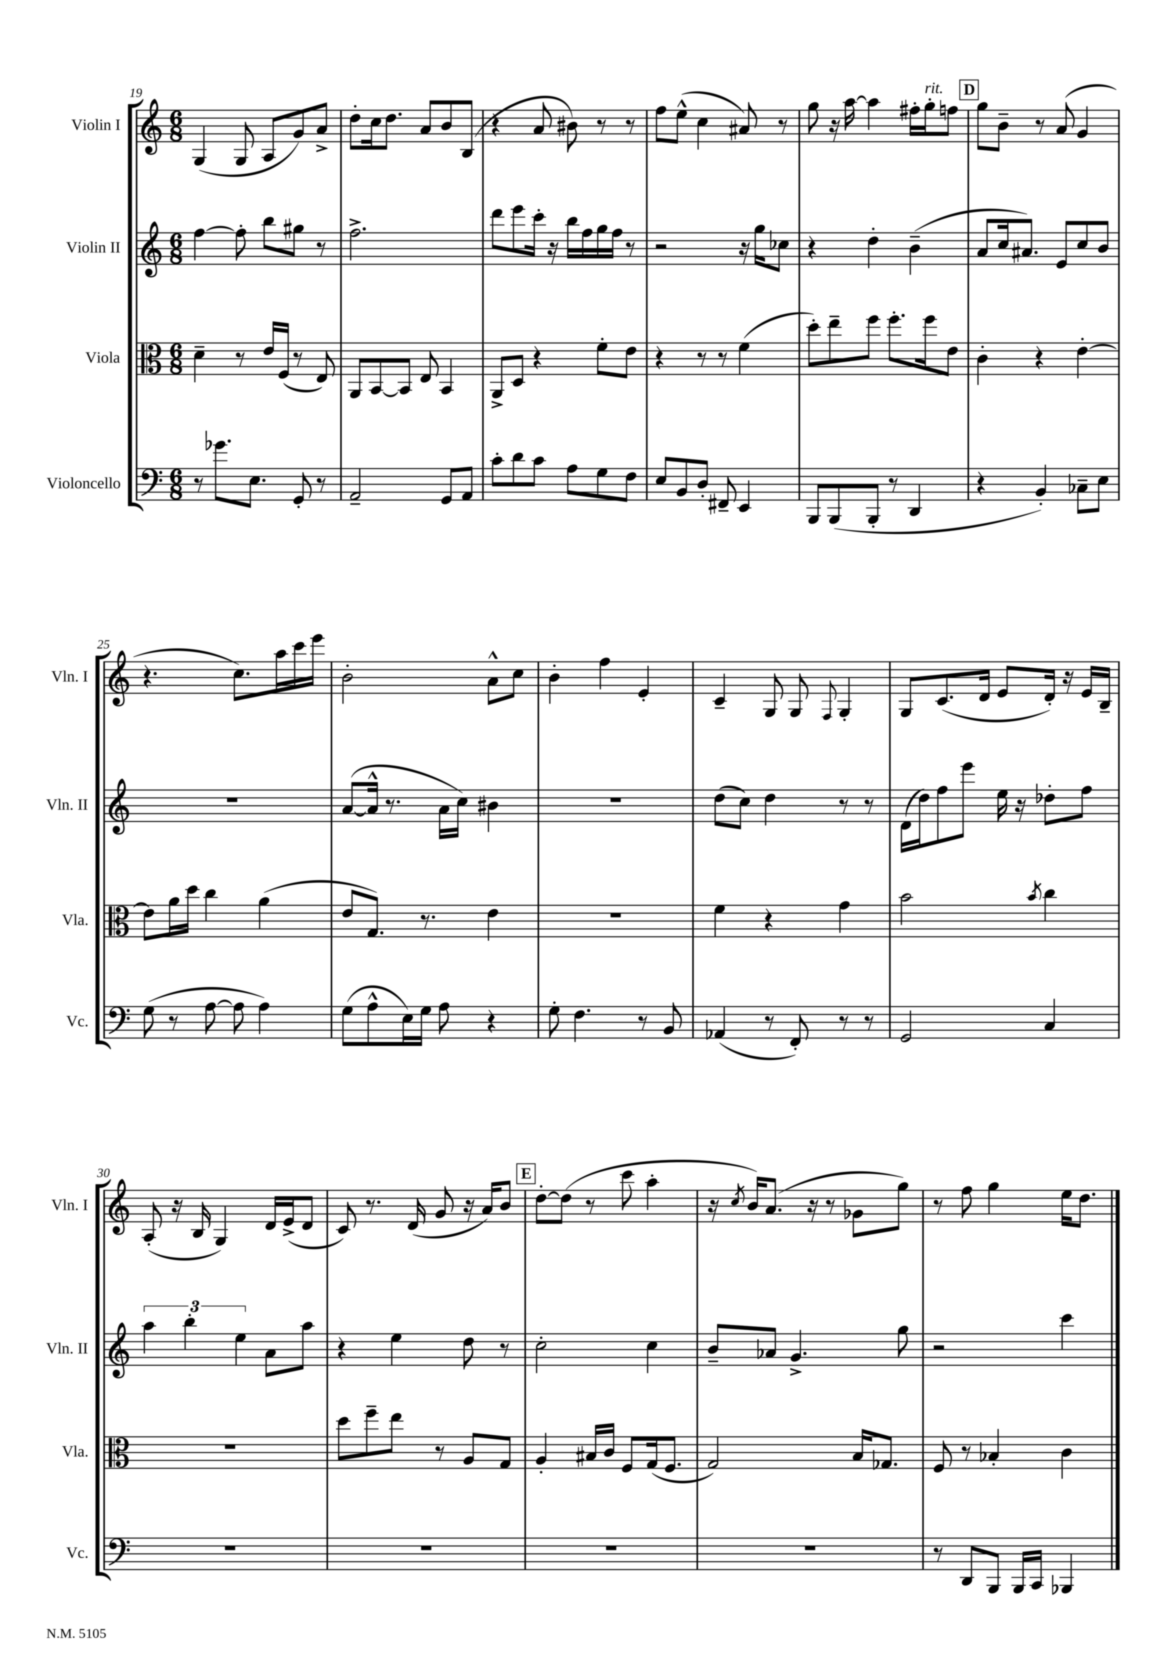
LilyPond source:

<<
\new StaffGroup <<
\new Staff = "s0" \with { instrumentName = "Violin I" shortInstrumentName = "Vln. I" } {
    \clef treble \key c \major \numericTimeSignature \time 6/8
    \autoBeamOff g4( g8 a8[ g'8) a'8]-> |
    d''8[-. c''16 d''8.] a'8[ b'8 b8]( |
    r4 a'8 bis'8) r8 r8 |
    f''8[ e''8]-^( c''4 ais'8) r8 |
    g''8 r16 a''16~ a''4 fis''16[-. g''16-.^\markup { \italic "rit." } f''8] |
    \mark \markup { \box "D" } g''8[ b'8]-- r8 a'8( g'4 |
    r4. c''8.[) a''16 c'''16 e'''16] |
    b'2-. a'8[-^ c''8] |
    b'4-. f''4 e'4-. |
    c'4-- g8 g8 \appoggiatura { f8 } g4-. |
    g8[ c'8.( d'16] e'8[ d'16]-.) r16 e'16[ b16]-- |
    a8-.( r16 b16 g4) d'16[ e'16->( d'8] |
    c'8) r8. d'16( g'8 r16 a'16[) b'8] |
    \mark \markup { \box "E" } d''8[~-. d''8]( r8 c'''8 a''4-. |
    r16 \acciaccatura { c''8 } b'16[) a'8.]( r16 r8 ges'8[ g''8]) |
    r8 f''8 g''4 e''16[ d''8.] \bar "|." |
}
\new Staff = "s1" \with { instrumentName = "Violin II" shortInstrumentName = "Vln. II" } {
    \clef treble \key c \major \numericTimeSignature \time 6/8
    \autoBeamOff f''4~ f''8-. b''8[ gis''8] r8 |
    f''2.-> |
    d'''8[ e'''8 c'''16]-. r16 b''16[ f''16 g''16 f''16] r8 |
    r2 r16 g''16[ ces''8] |
    r4 d''4-. b'4--( |
    \mark \markup { \box "D" } a'8[ c''16 ais'8.]) e'8[ c''8 b'8] |
    R2. |
    a'8[~( a'16]-^ r8. a'16[ c''16]) bis'4 |
    R2. |
    d''8[( c''8]) d''4 r8 r8 |
    d'16[( d''16) f''8 e'''8] e''16 r16 des''8[-. f''8] |
    \tuplet 3/2 { a''4 b''4-. e''4 } a'8[ a''8] |
    r4 e''4 d''8 r8 |
    \mark \markup { \box "E" } c''2-. c''4 |
    b'8[-- aes'8] g'4.-> g''8 |
    r2 c'''4 \bar "|." |
}
\new Staff = "s2" \with { instrumentName = "Viola" shortInstrumentName = "Vla." } {
    \clef alto \key c \major \numericTimeSignature \time 6/8
    \autoBeamOff d'4-- r8 e'16[ f16]( r8 e8) |
    a,8[ b,8~ b,8] e8 b,4 |
    a,8[-> d8] r4 f'8[-. e'8] |
    r4 r8 r8 f'4( |
    d''8[-.) e''8-- f''8] f''8.[-. f''16 e'8] |
    \mark \markup { \box "D" } c'4-. r4 e'4~-. |
    e'8[ a'16 d''16] c''4 a'4( |
    e'8[ g8.]) r8. e'4 |
    R2. |
    f'4 r4 g'4 |
    b'2 \acciaccatura { b'8 } c''4 |
    R2. |
    d''8[ f''8-- e''8] r8 a8[ g8] |
    \mark \markup { \box "E" } a4-. bis16[ c'16] f8[ g16( f8.] |
    g2) b16[ ges8.] |
    f8 r8 bes4-. c'4 \bar "|." |
}
\new Staff = "s3" \with { instrumentName = "Violoncello" shortInstrumentName = "Vc." } {
    \clef bass \key c \major \numericTimeSignature \time 6/8
    \autoBeamOff r8 ges'8.[ e8.] g,8-. r8 |
    a,2-- g,8[ a,8] |
    c'8[-. d'8 c'8] a8[ g8 f8] |
    e8[ b,8 d8]-. fis,8-- e,4 |
    b,,8[ b,,8( b,,8]-. r8 d,4 |
    \mark \markup { \box "D" } r4 b,4-.) ces8[-- e8] |
    g8( r8 a8~ a8 a4) |
    g8[( a8-^ e16) g16] a8 r4 |
    g8-. f4. r8 b,8 |
    aes,4( r8 f,8-.) r8 r8 |
    g,2 c4 |
    R2. |
    R2. |
    \mark \markup { \box "E" } R2. |
    R2. |
    r8 d,8[ b,,8] b,,16[ c,16] bes,,4 \bar "|." |
}
>>
>>
\layout { \context { \Score currentBarNumber = #19 } }
